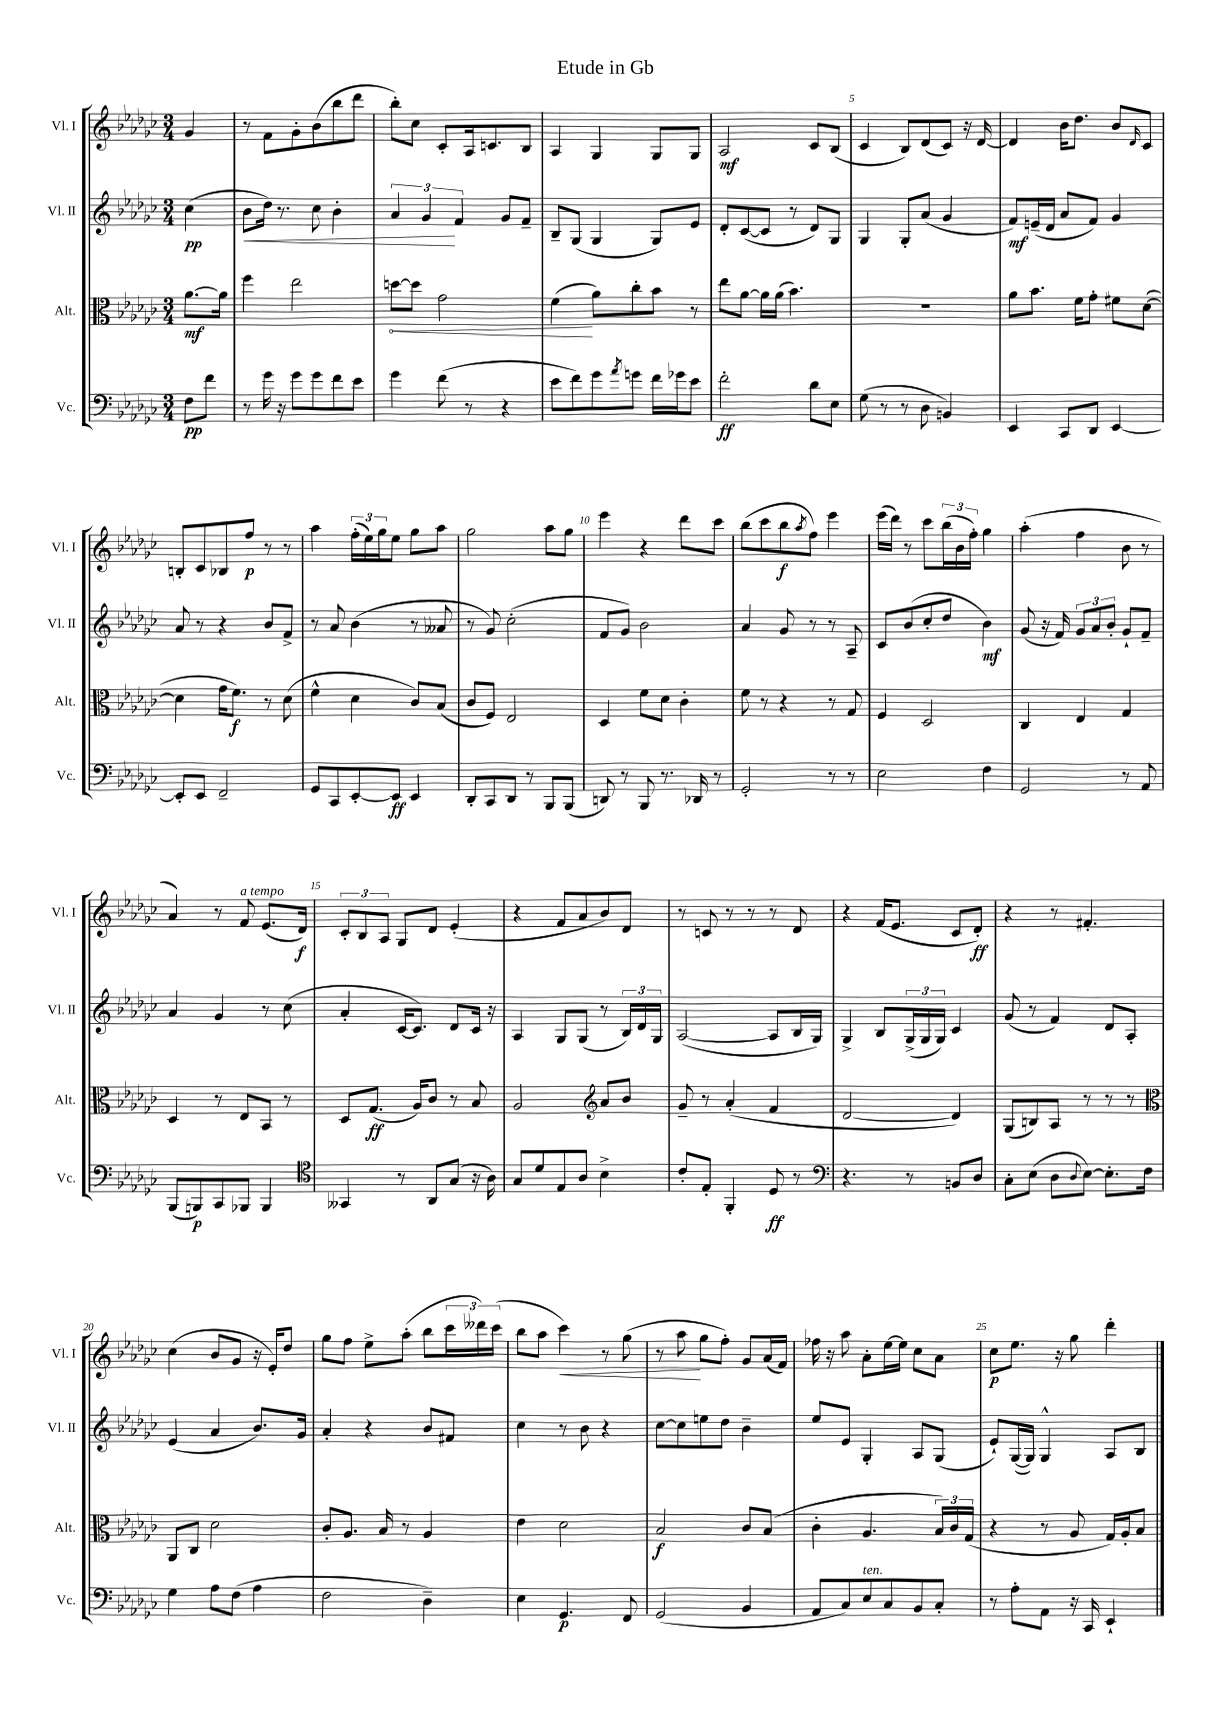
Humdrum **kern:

**kern	**dynam	**kern	**dynam	**kern	**dynam	**kern	**dynam
*part4	*part4	*part3	*part3	*part2	*part2	*part1	*part1
*staff4	*staff4	*staff3	*staff3	*staff2	*staff2	*staff1	*staff1
*I"Vc.	*	*I"Alt.	*	*I"Vl. II	*	*I"Vl. I	*
*I'Vc.	*	*I'Alt.	*	*I'Vl. II	*	*I'Vl. I	*
*clefF4	*	*clefC3	*	*clefG2	*	*clefG2	*
*k[b-e-a-d-g-c-]	*	*k[b-e-a-d-g-c-]	*	*k[b-e-a-d-g-c-]	*	*k[b-e-a-d-g-c-]	*
*M3/4	*	*M3/4	*	*M3/4	*	*M3/4	*
=	=	=	=	=	=	=	=
8F\L	pp	[8.a-\L	mf	(4cc-\	pp	4g-/	.
8f\J	.	.	.	.	.	.	.
.	.	16a-\Jk]	.	.	.	.	.
=1	=1	=1	=1	=1	=1	=1	=1
!	!	!	!	!	!LO:HP:b	!	!
8r	.	4ff\	.	8b-\L	<	8r	.
16g-\	.	.	.	16dd-\Jk)	.	8f\L	.
16r	.	.	.	8.r	.	.	.
8g-\L	.	2ee-\	.	.	.	8g-'\	.
8g-\	.	.	.	8cc-\	.	(8b-\	.
8f\	.	.	.	4b-'\	.	8bb-\	.
8e-\J	.	.	.	.	.	8ddd-\J	.
=2	=2	=2	=2	=2	=2	=2	=2
!	!	!	!LO:HP:b	!	!	!	!
4g-\	.	[8ddn\L	<	6a-/	.	8bb-'\L)	.
.	.	8dd\J]	.	.	.	8cc-\J	.
.	.	.	.	6g-/	.	.	.
(8f\	.	2g-\	.	.	.	8c-'/L	.
.	.	.	.	6f/	[	.	.
8r	.	.	.	.	.	16A-/k	.
.	.	.	.	.	.	8.cn/	.
4r	.	.	.	8g-/L	.	.	.
.	.	.	.	8f~/J	.	8B-/J	.
=3	=3	=3	=3	=3	=3	=3	=3
8e-\L	.	(4f\	.	8B-~/L	.	4A-/	.
8f\)	.	.	.	(8G-/J	.	.	.
8g-\	.	8a-\L)	[	4G-/	.	4G-/	.
8qa-/	.	.	.	.	.	.	.
8gn\J	.	8cc-'\	.	.	.	.	.
16f\LL	.	8b-\J	.	8G-/L)	.	8G-/L	.
16g-X\J	.	.	.	.	.	.	.
8e-\J	.	8r	.	8e-/J	.	8G-/J	.
=4	=4	=4	=4	=4	=4	=4	=4
2f'\	ff	8ee-\L	.	8d-'/L	.	2A-/	mf
.	.	[8a-\J	.	([8c-/	.	.	.
.	.	16a-\LL]	.	8c-/J]	.	.	.
.	.	(16a-\JJ	.	.	.	.	.
.	.	4.b-\)	.	8r	.	.	.
8d-\L	.	.	.	8d-/L)	.	8c-/L	.
8E-\J	.	.	.	8G-/J	.	(8B-/J	.
=5	=5	=5	=5	=5	=5	=5	=5
(8G-\	.	2.r	.	4G-/	.	4c-/	.
8r	.	.	.	.	.	.	.
8r	.	.	.	8G-'/L	.	8B-/L)	.
8D-\	.	.	.	(8a-/J	.	(8d-/	.
4BBn/)	.	.	.	4g-/	.	8c-/J)	.
.	.	.	.	.	.	16r	.
.	.	.	.	.	.	[16d-/	.
=6	=6	=6	=6	=6	=6	=6	=6
4EE-/	.	8a-\L	.	8f/L)	mf	4d-/]	.
.	.	8.b-\J	.	(16en~/L	.	.	.
.	.	.	.	16d-/JJ	.	.	.
8CC-/L	.	.	.	8a-/L	.	16b-\KL	.
.	.	16f\KL	.	.	.	8.dd-\J	.
8DD-/J	.	8g-'\J	.	8f/J)	.	.	.
[4EE-/	.	8f#X\L	.	4g-/	.	8b-/L	.
.	.	.	.	.	.	16qqd-/	.
.	.	([8d-\J	.	.	.	8c-/J	.
!!LO:LB:g=z
=7	=7	=7	=7	=7	=7	=7	=7
8EE-'/L]	.	4d-\]	.	8a-/	.	8Bn'/L	.
8EE-/J	.	.	.	8r	.	8c-/	.
2FF~/	.	16g-\KL	.	4r	.	8B-X/	.
.	.	8.f\J)	f	.	.	.	.
.	.	.	.	.	.	8ff/J	p
.	.	8r	.	8b-/L	.	8r	.
.	.	(8d-\	.	8f^/J	.	8r	.
=8	=8	=8	=8	=8	=8	=8	=8
8GG-/L	.	4f^^\	.	8r	.	4aa-\	.
8CC-/	.	.	.	8a-/	.	.	.
[8EE-'/	.	4d-\	.	(4b-\	.	(24ff'\LL	.
.	.	.	.	.	.	24ee-\)	.
.	.	.	.	.	.	24gg-\J	.
8EE-/J]	ff	.	.	.	.	8ee-\J	.
4EE-/	.	8c-/L)	.	8r	.	8gg-\L	.
.	.	(8B-/J	.	8a--X/	.	8aa-\J	.
=9	=9	=9	=9	=9	=9	=9	=9
8DD-'/L	.	8c-/L	.	8r	.	2gg-\	.
8CC-/	.	8F/J)	.	8g-/)	.	.	.
8DD-/J	.	2E-/	.	(2cc-'\	.	.	.
8r	.	.	.	.	.	.	.
8BBB-/L	.	.	.	.	.	8aa-\L	.
(8BBB-/J	.	.	.	.	.	8gg-\J	.
=10	=10	=10	=10	=10	=10	=10	=10
8DDn/)	.	4D-/	.	8f/L	.	4eee-\	.
8r	.	.	.	8g-/J)	.	.	.
8BBB-/	.	8f\L	.	2b-\	.	4r	.
8.r	.	8d-\J	.	.	.	.	.
.	.	4c-'\	.	.	.	8ddd-\L	.
16DD-X/	.	.	.	.	.	.	.
8r	.	.	.	.	.	8ccc-\J	.
=11	=11	=11	=11	=11	=11	=11	=11
2GG-'/	.	8f\	.	4a-/	.	(8bb-\L	.
.	.	8r	.	.	.	8ccc-\	.
.	.	4r	.	8g-/	.	8bb-\	f
.	.	.	.	.	.	8qaa-/	.
.	.	.	.	8r	.	8ff\J)	.
8r	.	8r	.	8r	.	4eee-\	.
8r	.	8G-/	.	8A-~/	.	.	.
=12	=12	=12	=12	=12	=12	=12	=12
2E-\	.	4F/	.	8c-/L	.	(16eee-\LL	.
.	.	.	.	.	.	16ddd-\JJ)	.
.	.	.	.	(8b-/	.	8r	.
.	.	2D-/	.	8cc-'/	.	8ccc-\L	.
.	.	.	.	8dd-/J	.	(24bb-\L	.
.	.	.	.	.	.	24b-\	.
.	.	.	.	.	.	24ff'\JJ)	.
4F\	.	.	.	4b-\)	mf	4gg-\	.
=13	=13	=13	=13	=13	=13	=13	=13
2GG-/	.	4C-/	.	(8g-/	.	(4aa-'\	.
.	.	.	.	16r	.	.	.
.	.	.	.	16f/)	.	.	.
.	.	4E-/	.	12g-/L	.	4ff\	.
.	.	.	.	12a-/	.	.	.
.	.	.	.	12b-'/J	.	.	.
8r	.	4G-/	.	8g-`/L	.	8b-\	.
8AA-/	.	.	.	8f~/J	.	8r	.
!!LO:LB:g=z
=14	=14	=14	=14	=14	=14	=14	=14
(8BBB-/L	.	4D-/	.	4a-/	.	4a-/)	.
8BBBn/)	p	.	.	.	.	.	.
8CC-/	.	8r	.	4g-/	.	8r	.
!	!	!	!	!	!	!LO:TX:a:i:t=a tempo	!
8BBB-X/J	.	8E-/L	.	.	.	8f/	.
4BBB-/	.	8BB-/J	.	8r	.	(8.e-/L	.
.	.	8r	.	(8cc-\	.	.	.
.	.	.	.	.	.	16d-/Jk)	f
=15	=15	=15	=15	=15	=15	=15	=15
*clefC4	*	*	*	*	*	*	*
4GG--X/	.	8D-/L	.	4a-'/	.	12c-'/L	.
.	.	.	.	.	.	12B-/	.
.	.	(8.G-/J	ff	.	.	.	.
.	.	.	.	.	.	12A-/J	.
8r	.	.	.	[16c-/KL	.	8G-/L	.
.	.	16A-/KL)	.	8.c-/J])	.	.	.
8AA-/L	.	8c-/J	.	.	.	8d-/J	.
(8G-/J	.	8r	.	8d-/L	.	(4e-'/	.
16r	.	8B-/	.	16c-/Jk	.	.	.
16A-\)	.	.	.	16r	.	.	.
=16	=16	=16	=16	=16	=16	=16	=16
8G-/L	.	2A-/	.	4A-/	.	4r	.
8d-/	.	.	.	.	.	.	.
8E-/	.	.	.	8G-/L	.	8f/L	.
8A-/J	.	.	.	(8G-/J	.	8a-/	.
*	*	*clefG2	*	*	*	*	*
4B-^\	.	8a-/L	.	8r	.	8b-/)	.
.	.	8b-/J	.	24B-/LL)	.	8d-/J	.
.	.	.	.	24d-/	.	.	.
.	.	.	.	24G-/JJ	.	.	.
=17	=17	=17	=17	=17	=17	=17	=17
8c-'/L	.	8g-~/	.	([2A-/	.	8r	.
8E-'/J	.	8r	.	.	.	8cn/	.
4FF'/	.	(4a-'/	.	.	.	8r	.
.	.	.	.	.	.	8r	.
8D-/	ff	4f/	.	8A-/L]	.	8r	.
8r	.	.	.	16B-/L	.	8d-/	.
.	.	.	.	16G-/JJ)	.	.	.
=18	=18	=18	=18	=18	=18	=18	=18
*clefF4	*	*	*	*	*	*	*
4.r	.	[2d-/	.	4G-^/	.	4r	.
.	.	.	.	8B-/L	.	(16f/KL	.
.	.	.	.	.	.	8.e-/J	.
8r	.	.	.	(24G-^/L	.	.	.
.	.	.	.	24G-/	.	.	.
.	.	.	.	24G-/JJ)	.	.	.
8BBn/L	.	4d-/])	.	4c-/	.	8c-/L	.
8D-/J	.	.	.	.	.	8d-'/J)	ff
=19	=19	=19	=19	=19	=19	=19	=19
8C-'\L	.	(8G-/L	.	(8g-/	.	4r	.
(8E-\J	.	8Bn/)	.	8r	.	.	.
8D-\L	.	8A-/J	.	4f/)	.	8r	.
8qqD-/	.	.	.	.	.	.	.
[8E-\J)	.	8r	.	.	.	4.f#X'/	.
8.E-'\L]	.	8r	.	8d-/L	.	.	.
.	.	8r	.	8A-'/J	.	.	.
16F\Jk	.	.	.	.	.	.	.
!!LO:LB:g=z
=20	=20	=20	=20	=20	=20	=20	=20
*	*	*clefC3	*	*	*	*	*
4G-\	.	8AA-/L	.	(4e-/	.	(4cc-\	.
.	.	8C-/J	.	.	.	.	.
8A-\L	.	2d-\	.	4a-/	.	8b-/L	.
(8F\J	.	.	.	.	.	8g-/J	.
4A-\	.	.	.	8.b-/L)	.	16r	.
.	.	.	.	.	.	16e-'/KL)	.
.	.	.	.	.	.	8dd-/J	.
.	.	.	.	16g-/Jk	.	.	.
=21	=21	=21	=21	=21	=21	=21	=21
2F\	.	8c-'/L	.	4a-'/	.	8gg-\L	.
.	.	8.A-/J	.	.	.	8ff\J	.
.	.	.	.	4r	.	8ee-^\L	.
.	.	16B-/	.	.	.	.	.
.	.	8r	.	.	.	(8aa-'\J	.
4D-~\)	.	4A-/	.	8b-/L	.	8bb-\L	.
.	.	.	.	8f#X/J	.	24ccc-\L	.
.	.	.	.	.	.	24ddd--X\)	.
.	.	.	.	.	.	(24ccc-\JJ	.
=22	=22	=22	=22	=22	=22	=22	=22
4E-\	.	4e-\	.	4cc-\	.	8bb-\L	.
.	.	.	.	.	.	8aa-\J	.
!	!	!	!	!	!	!	!LO:HP:b
4.GG-/	p	2d-\	.	8r	.	4ccc-\)	<
.	.	.	.	8b-\	.	.	.
.	.	.	.	4r	.	8r	.
8FF/	.	.	.	.	.	(8gg-\	.
=23	=23	=23	=23	=23	=23	=23	=23
(2GG-/	.	2B-/	f	[8cc-\L	.	8r	.
.	.	.	.	8cc-\]	.	8aa-\	.
.	.	.	.	8een\	.	8gg-\L	[
.	.	.	.	8dd-\J	.	8ff'\J)	.
4BB-/	.	8c-/L	.	4b-~\	.	8g-/L	.
.	.	(8B-/J	.	.	.	(16a-/L	.
.	.	.	.	.	.	16f/JJ)	.
=24	=24	=24	=24	=24	=24	=24	=24
8AA-/L	.	4c-'\	.	8ee-/L	.	16ff-X\	.
.	.	.	.	.	.	16r	.
8C-/)	.	.	.	8e-/J	.	8aa-\	.
!LO:TX:a:i:t=ten.	!	!	!	!	!	!	!
8E-/	.	4.A-/	.	4G-'/	.	8a-'\L	.
8C-/	.	.	.	.	.	[16ee-\L	.
.	.	.	.	.	.	16ee-\JJ]	.
8BB-/	.	.	.	8A-/L	.	8cc-\L	.
8C-'/J	.	24B-/LL)	.	(8G-/J	.	8a-\J	.
.	.	24c-/	.	.	.	.	.
.	.	(24G-/JJ	.	.	.	.	.
=25	=25	=25	=25	=25	=25	=25	=25
8r	.	4r	.	8e-`/L)	.	8cc-\L	p
8A-'\L	.	.	.	([16G-/L	.	8.ee-\J	.
.	.	.	.	16G-/JJ])	.	.	.
8AA-\J	.	8r	.	4G-^^/	.	.	.
.	.	.	.	.	.	16r	.
16r	.	8A-/	.	.	.	8gg-\	.
16CC-/	.	.	.	.	.	.	.
4EE-`/	.	16G-/LL)	.	8A-/L	.	4ddd-'\	.
.	.	16A-'/J	.	.	.	.	.
.	.	8B-/J	.	8B-/J	.	.	.
==	==	==	==	==	==	==	==
*-	*-	*-	*-	*-	*-	*-	*-
